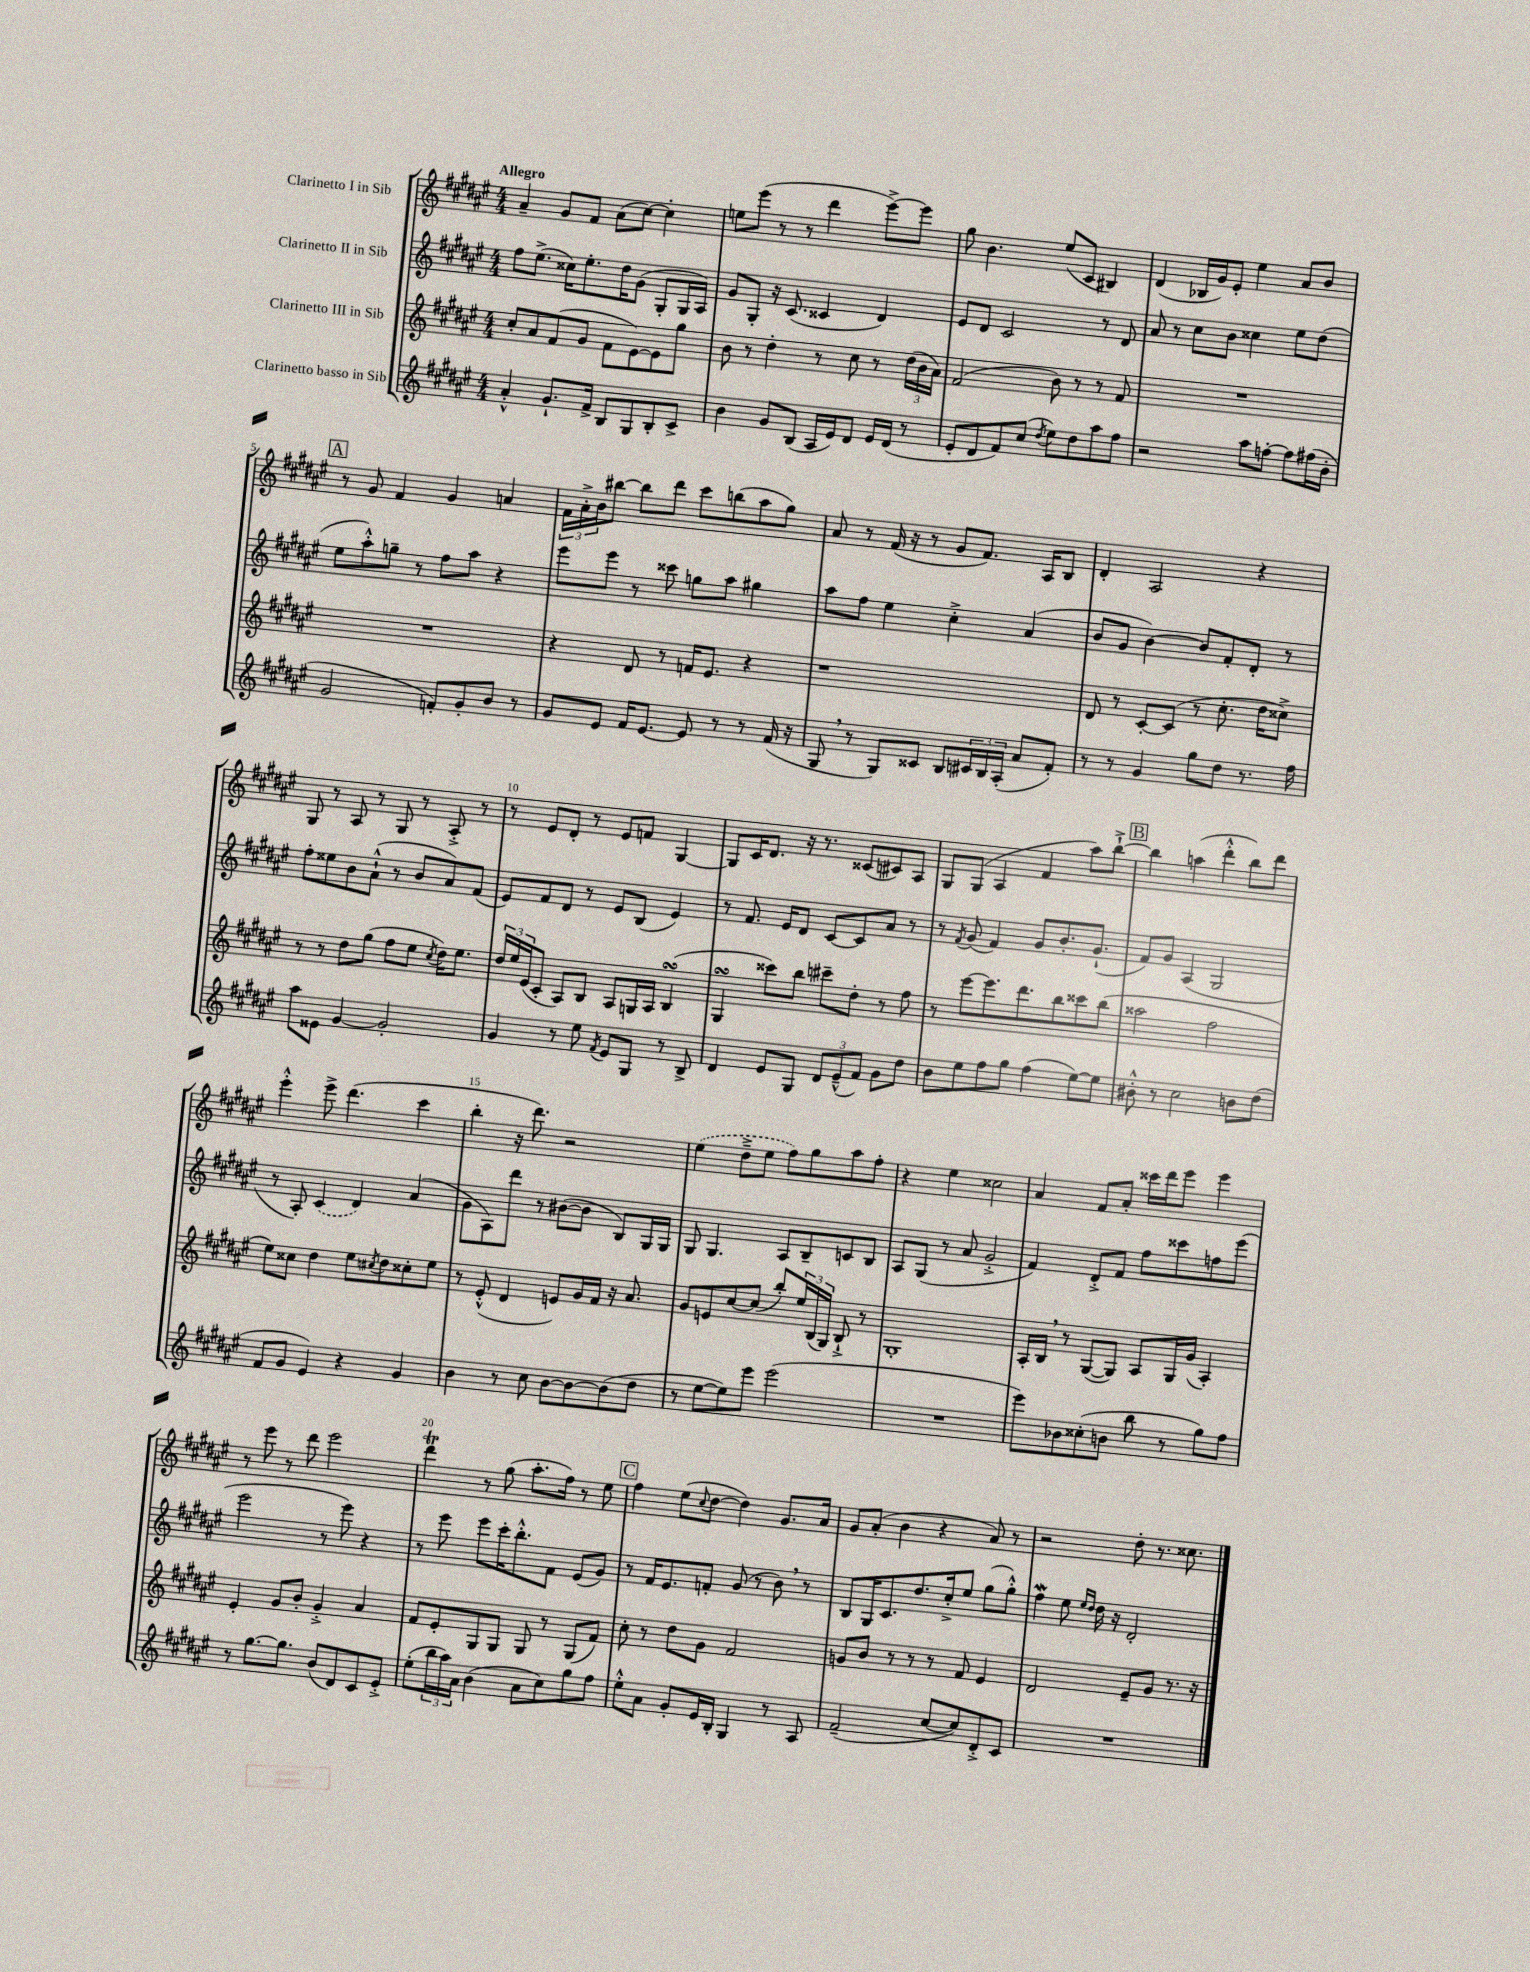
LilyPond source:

<<
\new StaffGroup <<
\new Staff = "s0" \with { instrumentName = "Clarinetto I in Sib" } {
    \clef treble \key fis \major \numericTimeSignature \time 4/4 \tempo "Allegro"
    ais'4-- gis'8 fis'8 ais'8( cis''8~) cis''4-. |
    e''8 eis'''8( r8 r8 dis'''4 eis'''8~->) eis'''8 |
    gis''8 b'4. eis''8( cis'8 bis4) |
    dis'4( bes16 gis'16) eis'8-. eis''4 ais'8 b'8 |
    \mark \markup { \box "A" } r8 gis'8 fis'4 gis'4 a'4 |
    \tuplet 3/2 { fis'16 ais'16-.-> b'16 } bis''8~ bis''8 dis'''8 cis'''8 b''8( ais''8 gis''8) |
    ais'8 r8 fis'16( r16 r8 gis'8 fis'8.) ais16 b8 |
    dis'4-. ais2 r4 |
    gis8 r8 ais8 r8 gis8 r8 ais8-.-> r8 |
    r8 eis'8 dis'8-. r8 eis'8 f'8 gis4~ |
    gis8 cis'16 dis'8. r16 r8. cisis'8( cis'8) ais8 |
    gis8 gis8( ais4 fis'4 ais''8) b''8~-!-> |
    \mark \markup { \box "B" } b''4 a''4( dis'''4-.-^ b''8) dis'''8 |
    eis'''4-.-^ eis'''8-> dis'''4.( cis'''4 |
    b''4-. r16 dis'''8.) r2 |
    \once \slurDashed eis''4( dis''8---> eis''8 fis''8) gis''8 ais''8 fis''8-. |
    r4 eis''4 cisis''2 |
    ais'4 fis'8 ais'8-. cisis'''16 dis'''16 eis'''8 eis'''4 |
    r8 eis'''8 r8 dis'''8 eis'''2 |
    dis'''4\trill r8 gis''8( ais''8.-. fis''16) r8 eis''8 |
    \mark \markup { \box "C" } fis''4 eis''8( \appoggiatura { cis''8 } dis''8~ dis''4) gis'8. ais'16 |
    gis'8 ais'8-.( b'4 r4 ais'8) r8 |
    r2 dis''8-. r8. cisis''8. \bar "|." |
}
\new Staff = "s1" \with { instrumentName = "Clarinetto II in Sib" } {
    \clef treble \key fis \major \numericTimeSignature \time 4/4
    fis''8 eis''8.->( cisis''16) eis''8.-. dis''16 gis'8( gis8-. gis16 ais16) |
    gis'8 gis8-. r16 cis'8.( cisis'4 dis'4) |
    eis'8 dis'8 cis'2 r8 dis'8 |
    ais'8 r8 cis''8 b'8 cisis''4 eis''8 dis''8( |
    \mark \markup { \box "A" } eis''8 ais''8-.-^) g''8-- r8 fis''8 ais''8 r4 |
    eis'''8 eis'''8 r8 cisis'''8 g''8 ais''8 gis''4 |
    ais''8 fis''8 eis''4 cis''4-.-> ais'4( |
    b'8 gis'8 b'4~) b'8 fis'8-. dis'8-. r8 |
    fis''8-. eisis''8 b'8 ais'8-!-^( r8 b'8 ais'8) fis'8( |
    eis'8) fis'8 dis'8 r8 eis'8 b8( eis'4) |
    r8 fis'8. eis'16 dis'8 cis'8~ cis'8 ais'8 r8 |
    r8 \acciaccatura { fis'8 } gis'8( fis'4) gis'8 b'8.-. gis'8.-!( |
    \mark \markup { \box "B" } fis'8) gis'8 ais4( gis2 |
    r8 ais8-.) \once \slurDashed cis'4( dis'4) ais'4( |
    gis'8 ais8) dis'''8 r8 bis'8~( bis'8 b8) gis16 gis16 |
    gis8 gis4. ais8 b8-- c'8 b8 |
    ais8 gis8( r8 ais'8 gis'2-.-> |
    fis'4) dis'8-.-> fis'8 fis''8 cisis'''8 f''8 eis'''8( |
    eis'''2 r8 eis'''8) r4 |
    r8 eis'''8 eis'''8 cis'''16-. b''8.-.-^ fis'8 eis'8( gis'8) |
    \mark \markup { \box "C" } r8 fis'16 eis'8. f'8-. gis'8( r8 b'8) \breathe r8 |
    b8 gis16 cis'8. dis''8. cis''16-.-> eis''8 gis''8( gis''8-.-^) |
    fis''4\mordent eis''8 \grace { eis''16 dis''16 } dis''16 r16 dis'2-. \bar "|." |
}
\new Staff = "s2" \with { instrumentName = "Clarinetto III in Sib" } {
    \clef treble \key fis \major \numericTimeSignature \time 4/4
    cis''8-. ais'8 fis'8( gis'8 fis'8 eis'8~) eis'8 gis''8 |
    b'8 r8 dis''4-. r8 cis''8 r8 \tuplet 3/2 { dis''16( b'16 ais'16) } |
    fis'2( b'8) r8 r8 fis'8 |
    R1 |
    \mark \markup { \box "A" } R1 |
    r4 dis'8 r8 f'16 eis'8. r4 |
    r1 |
    dis'8 r8 cis'8~-. cis'8( r8 cis''8.-. dis''16 cisis''8->) |
    r8 r8 dis''8 gis''8( fis''8 eis''8 \acciaccatura { cis''8 } dis''16) eis''8. |
    \tuplet 3/2 { dis''16 eis''16 eis'16( } cis'8-. ais8) b8 ais8 g16 ais16 b4\turn( |
    gis4\turn cisis'''8) b''8 cis'''8-- dis''8-. r8 fis''8 |
    r8 eis'''8~ eis'''8. dis'''8. b''8 cisis'''8 b''8( |
    \mark \markup { \box "B" } aisis''2 fis''2 |
    eis''8) cisis''8 dis''4 eis''8 \acciaccatura { cis''8 } dis''8 cisis''8-. eis''8 |
    r8 eis'8-.-^( dis'4 e'8) gis'16 fis'16 r16 ais'8. |
    gis'8 e'8 cis''8~ cis''8( b''8-.) \tuplet 3/2 { eis''16 b16( gis16) } b8-!-> r8 |
    gis1-. |
    ais16-. b16 \breathe r8 gis8~( gis8) ais8 gis16 gis'16( ais4-.) |
    eis'4-. gis'8 b'8-. gis'4-.-> ais'4 |
    fis'8 eis'8-. gis8 gis8 gis8 r8 gis8( fis'8) |
    \mark \markup { \box "C" } cis''8-. r8 dis''8 gis'8 fis'2 |
    g'8 b'8 r8 r8 r8 fis'8 eis'4 |
    dis'2 eis'8-- gis'8 r8. r16 \bar "|." |
}
\new Staff = "s3" \with { instrumentName = "Clarinetto basso in Sib" } {
    \clef treble \key fis \major \numericTimeSignature \time 4/4
    ais'4-.-^ gis'8.-! fis'16-> b8 gis8 b8-. cis'8-> |
    b'4 gis'8 b8( ais16 eis'16) dis'8 eis'16 dis'16( r8 |
    eis'8-. dis'8 fis'8) cis''8( \acciaccatura { dis''8 } eis''8) dis''8 ais''8 fis''8 |
    r2 ais''8 f''8~-. f''8 fis''16( b'16-. |
    \mark \markup { \box "A" } gis'2 f'8-.) gis'8-. b'8 r8 |
    gis'8 eis'8 fis'16 eis'8.~ eis'8 r8 r8 fis'16( r16 |
    gis8 \breathe r8 gis8) cisis'8 b8 \tuplet 3/2 { cis'16 b16 ais16-.( } ais'8 fis'8-.) |
    r8 r8 gis'4 gis''8 dis''8 r8. fis''16 |
    ais''8 eisis'8 gis'4~ gis'2-. |
    gis'4 r8 eis''8 \acciaccatura { fis'8 } eis'8 gis8 r8 b8-> |
    dis'4 eis'8 gis8 \tuplet 3/2 { dis'8 eis'8---^( fis'8) } gis'8 dis''8 |
    b'8 eis''8 fis''8 gis''8 fis''4( eis''8~) eis''8 |
    \mark \markup { \box "B" } bis'8-.-^ r8 cis''2 b'8 dis''8( |
    fis'8 gis'8 eis'4) r4 gis'4 |
    b'4 r8 cis''8 b'8~ b'8~ b'8( dis''8 |
    r8 eis''8~ eis''8) eis'''8 eis'''2( |
    R1 |
    eis'''8) bes'8 cisis''8-.( b'8 b''8 r8 gis''8) fis''8 |
    r8 gis''8.~ gis''8. b'8( dis'8) cis'8 eis'8-.-> |
    eis''8-.( \tuplet 3/2 { b''16 ais''16) ais'16 } b'4( ais'8 cis''8) gis''8 fis''8 |
    \mark \markup { \box "C" } eis''8-.-^ ais'8 gis'8-. eis'16 b16-. gis4 r8 ais8 |
    fis'2--( cis''8~ cis''8) dis'8-.-> cis'8 |
    R1 \bar "|." |
}
>>
>>
\layout { \context { \Score \override BarNumber.break-visibility = ##(#f #t #t) barNumberVisibility = #(every-nth-bar-number-visible 5) } }
